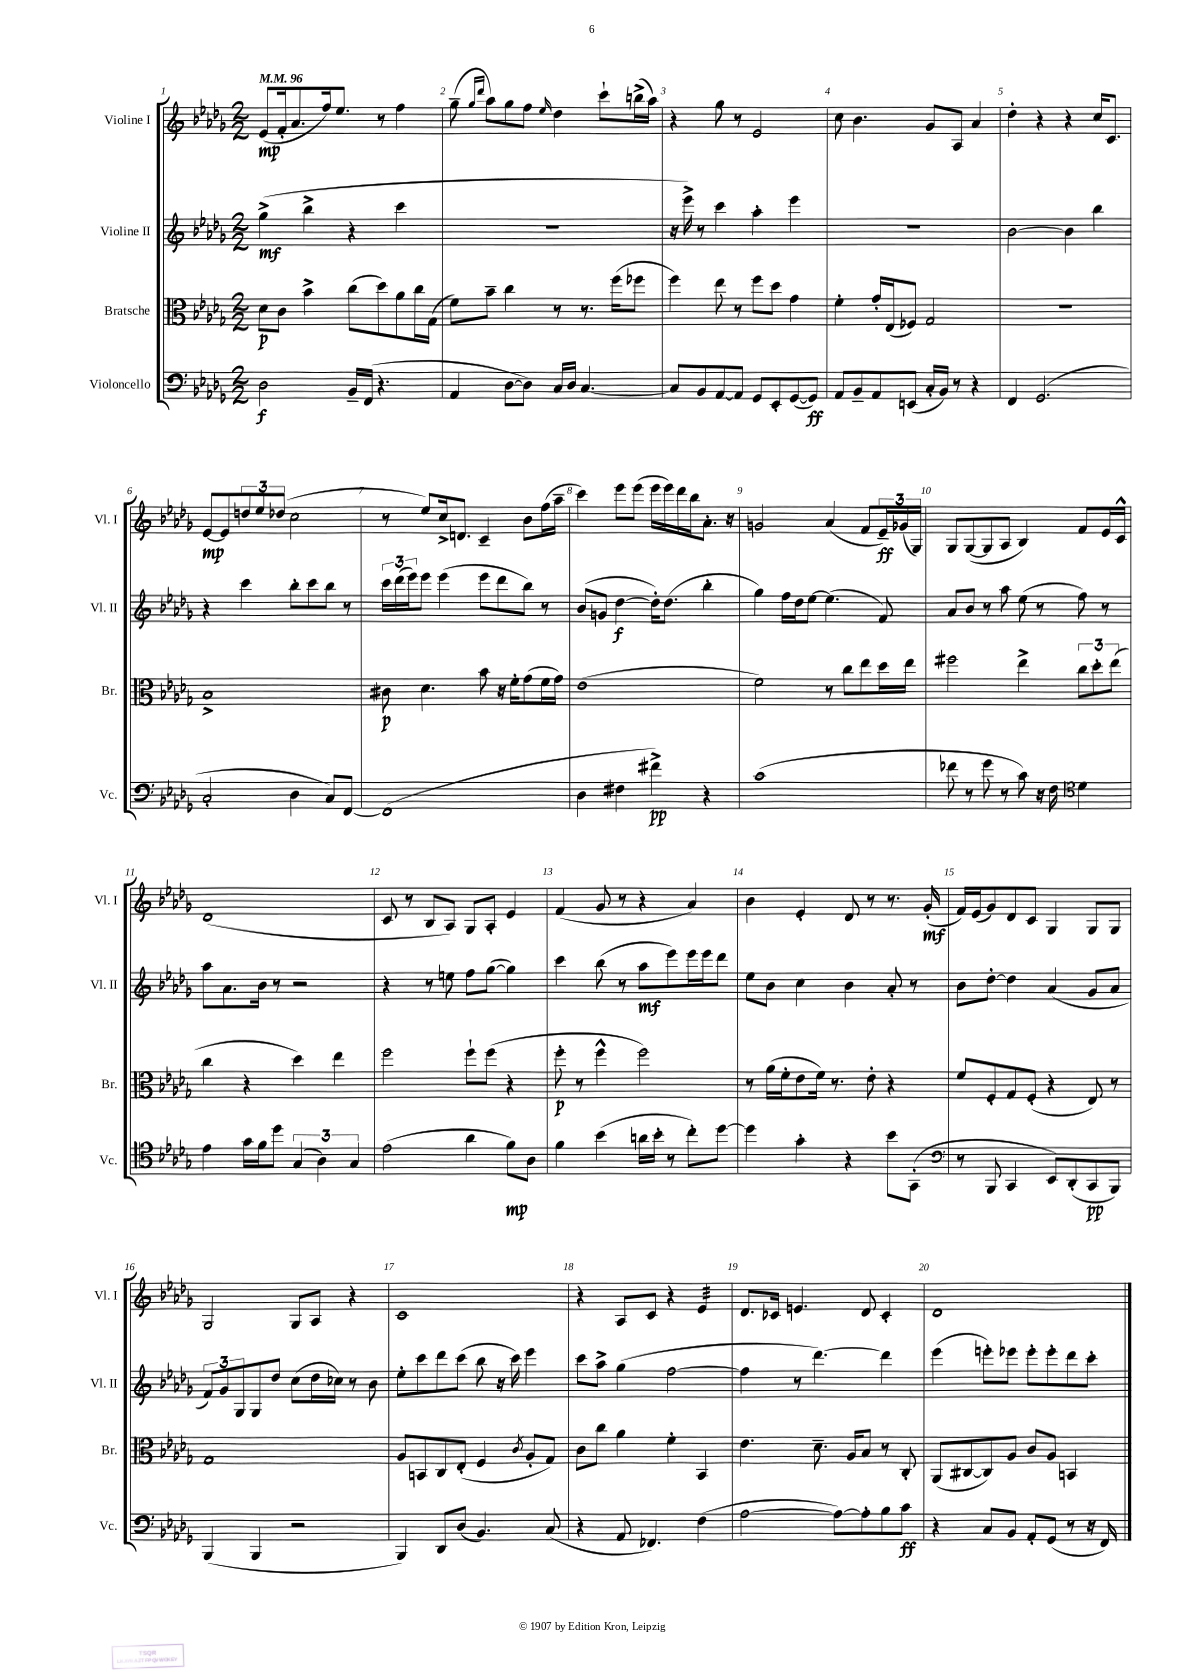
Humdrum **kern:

**kern	**kern	**kern	**kern
*staff4	*staff3	*staff2	*staff1
*clefF4	*clefC3	*clefG2	*clefG2
*k[b-e-a-d-g-]	*k[b-e-a-d-g-]	*k[b-e-a-d-g-]	*k[b-e-a-d-g-]
*M2/2	*M2/2	*M2/2	*M2/2
*MM96	*MM96	*MM96	*MM96
2D-	8d-	(4gg-^	(8e-
.	8c	.	16f'
.	.	.	8.a-
.	4b-^	4bb-^	.
.	.	.	16ff)
.	.	.	8.ee-
16BB-~	(8cc	4r	.
(16FF	.	.	.
4.r	8dd-)	.	8r
.	8a-	4ccc	4ff
.	16cc	.	.
.	(16G-	.	.
=	=	=	=
4AA-	8f)	1r	(8gg-~
.	.	.	16qqgg-
.	.	.	16qqddd-
.	8b-~	.	8aa-)
[8D-	4cc	.	8gg-
8D-])	.	.	8ff
.	.	.	16qqee-
16C	8r	.	4dd-
16D-	.	.	.
[4.C	8.r	.	.
.	.	.	8ccc`
.	(16ff	.	.
.	8ff-	.	(16bb^
.	.	.	16aa-)
=	=	=	=
8C]	4ff)	16r	4r
.	.	16eee-^)	.
8BB-	.	8r	.
[8AA-	8ee-	4ccc	8gg-
8AA-]	8r	.	8r
8GG-	8ff	4aa-'	2e-
8EE-'	8dd-	.	.
([8GG-	4g-	4eee-	.
8GG-])	.	.	.
=	=	=	=
8AA-	4f'	1r	8cc
8BB-~	.	.	4.b-
8AA-	16g-'	.	.
.	(16E-	.	.
(8EE	8F-)	.	.
16C'	2G-	.	8g-
16BB-)	.	.	.
8r	.	.	8A-
4r	.	.	4a-
=	=	=	=
4FF	1r	[2b-	4dd-'
(2.GG-	.	.	4r
.	.	4b-]	4r
.	.	4bb-	16cc
.	.	.	8.c
=	=	=	=
2C'	1B-^	4r	[8e-
.	.	.	8e-]
.	.	4ccc	12dd
.	.	.	12ee-
.	.	.	(12dd-
4D-	.	8bb-'	2cc
.	.	8ccc	.
8C)	.	8bb-	.
[8FF	.	8r	.
=	=	=	=
(1FF]	8c#	24ccc	8r
.	.	(24ddd-	.
.	.	24eee-)	.
.	4.d-	8eee-	8ee-)
.	.	(4eee-	16cc^
.	.	.	8.d
.	8b-	8eee-	4c~
.	16r	8ddd-	.
.	16f'	.	.
.	(8g-	8bb-)	8b-
.	16f	8r	(16ff
.	16g-)	.	16aa-~
=	=	=	=
4D-	(1e-	(8b-	4ccc)
.	.	8g	.
4F#	.	[4dd-	8eee-
.	.	.	(8eee-
4f#^)	.	16dd-'])	16eee-
.	.	(8.dd-	16eee-)
.	.	.	16ddd-
.	.	.	16bb-
4r	.	4bb-'	8.a-'
.	.	.	16r
=	=	=	=
(1c	2f)	4gg-)	2g
.	.	16ff	.
.	.	16dd-	.
.	.	[8ee-	.
.	8r	(4.ee-]	(4a-
.	8cc	.	.
.	8ee-	.	8f
.	16dd-	8f)	24e-~)
.	.	.	(24g-
.	16ee-	.	.
.	.	.	24G-)
=	=	=	=
8f-	2ff#	8a-	8G-
8r	.	8b-	([8G-
8g-	.	8r	8G-]
8r	.	8aa-	8A-
8c)	4ee-^	(8ee-	4B-)
16r	.	8r	.
16F	.	.	.
*clefC4	*	*	*
4d-	12cc	8ff)	8f
.	12dd-'	.	.
.	.	8r	16e-
.	(12ee-	.	.
.	.	.	16c^^
=	=	=	=
4e-	4cc	8aa-	(1d-
.	.	8.a-	.
16g-	4r	.	.
16f	.	16b-	.
8dd-	.	8r	.
(6G-	4dd-)	2r	.
6A-)	.	.	.
.	4ee-	.	.
6G-	.	.	.
=	=	=	=
(2e-	2ff	4r	8c
.	.	.	8r
.	.	8r	8B-
.	.	8ee	8A-)
4a-	8ff`	8ff	8G-
.	(8ff	([8gg-	8A-'
8f)	4r	4gg-])	4e-
8A-	.	.	.
=	=	=	=
4f	8ff'	4ccc	(4f
.	8r	.	.
(4b-	4ff^^	(8bb-	8g-
.	.	8r	8r
16a	2ff)	8aa-	4r
16b-'	.	.	.
8r	.	8eee-)	.
8cc')	.	16eee-	4a-)
.	.	16eee-	.
[8dd-	.	8ddd-	.
=	=	=	=
4dd-]	8r	8ee-	4b-
.	(16a-	8b-	.
.	16f'	.	.
4g-'	8e-	4cc	4e-'
.	16f)	.	.
.	8.r	.	.
4r	.	4b-	8d-
.	8e-'	.	8r
8b-	4r	8a-'	8.r
(8GG-'	.	8r	.
.	.	.	(16g-'
=	=	=	=
*clefF4	*	*	*
8r	8f	8b-	16f)
.	.	.	(16e-
8BBB-	8F'	[8dd-'	8g-)
4CC	8G-	4dd-]	8d-
.	(8F'	.	8c
8EE-)	4r	(4a-	4G-
(8DD-'	.	.	.
8CC	8E-)	8g-	8G-
8BBB-)	8r	8a-	8G-
=	=	=	=
(4BBB-	1G-	12f)	2G-
.	.	12g-	.
.	.	12G-	.
4BBB-	.	8G-	.
.	.	8dd-	.
2r	.	(8cc	8G-
.	.	16dd-	8A-
.	.	16cc-)	.
.	.	8r	4r
.	.	8b-	.
=	=	=	=
4BBB-)	8A-	8ee-'	1c
.	8BB	8ccc	.
8DD-	8C	8ddd-	.
(8D-	(8E-'	(8ccc	.
4.BB-)	4F	8bb-	.
.	.	16r	.
.	.	16ccc)	.
.	8qc	.	.
.	8A-'	4eee-	.
(8C	8G-)	.	.
=	=	=	=
4r	8c	8ccc	4r
.	8cc	8aa-^	.
8AA-	4a-	(4gg-	8A-
4.FF-)	.	.	8c
.	4f'	[2ff	4r
(4F	4BB-	.	4e-
=	=	=	=
[2A-	4.e-	4ff]	8.d-
.	.	.	16c-
.	.	8r	4.e
.	8.d-~	[4.ddd-)	.
8A-_)	.	.	.
.	16A-	.	.
8A-']	8B-	.	8d-
8B-	8r	4ddd-]	4c-'
8c	8C'	.	.
=	=	=	=
4r	(8AA-	(4eee-	1d-
.	[8C#	.	.
8C	8C#])	8eee')	.
8BB-	8A-	8eee-	.
8AA-'	8c	8eee-'	.
(8GG-	8A-	8eee-'	.
8r	4BB	8ddd-	.
16r	.	8ccc'	.
16FF)	.	.	.
==	==	==	==
*-	*-	*-	*-
